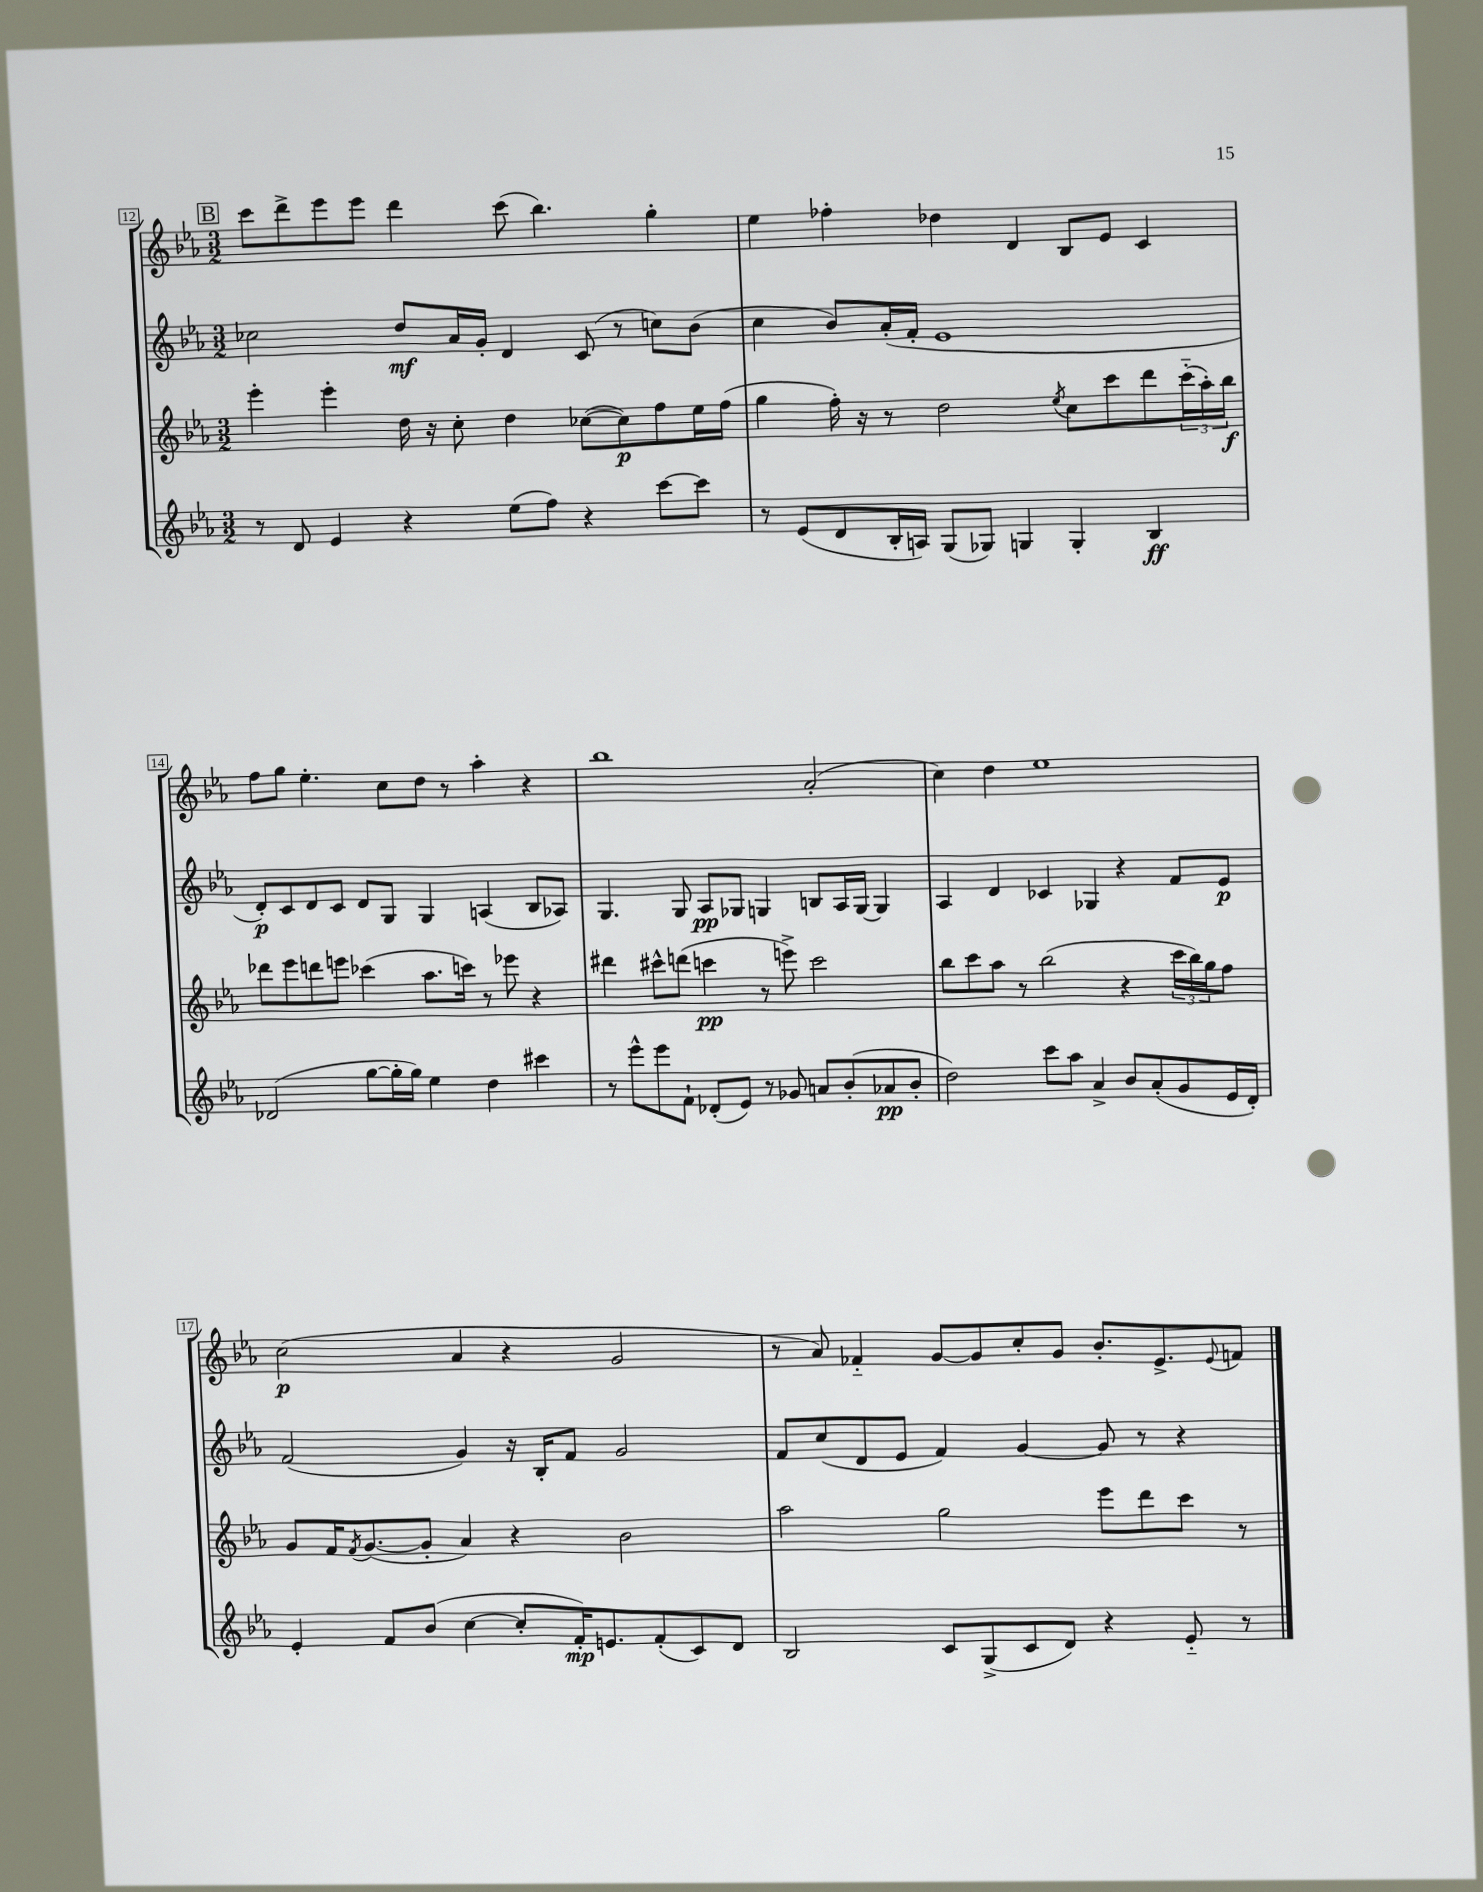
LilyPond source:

<<
\new StaffGroup <<
\new Staff = "s0" {
    \clef treble \key ees \major \numericTimeSignature \time 3/2
    \mark \markup { \box "B" } c'''8 d'''8-> ees'''8 ees'''8 d'''4 c'''8( bes''4.) g''4-. |
    ees''4 fes''4-. des''4 d'4 bes8 ees'8 c'4 |
    f''8 g''8 ees''4.-. c''8 d''8 r8 aes''4-. r4 |
    bes''1 aes'2-.( |
    c''4) d''4 ees''1 |
    c''2\p( aes'4 r4 g'2 |
    r8 aes'8) fes'4-_ g'8~ g'8 c''8-. g'8 bes'8.-. ees'8.-> \appoggiatura { ees'8 } f'8 \bar "|." |
}
\new Staff = "s1" {
    \clef treble \key ees \major \numericTimeSignature \time 3/2
    \mark \markup { \box "B" } ces''2 d''8\mf aes'16 g'16-. d'4 c'8( r8 c''8) bes'8( |
    c''4 bes'8) aes'16-.( f'16-. ees'1 |
    d'8-.\p) c'8 d'8 c'8 d'8 g8 g4 a4( bes8 aes8) |
    g4. g8 aes8\pp ges8 g4 b8 aes16 g16~ g4 |
    aes4 d'4 ces'4 ges4 r4 f'8 ees'8\p |
    f'2( g'4) r16 bes16-. f'8 g'2 |
    f'8 c''8( d'8 ees'8 f'4) g'4~ g'8 r8 r4 \bar "|." |
}
\new Staff = "s2" {
    \clef treble \key ees \major \numericTimeSignature \time 3/2
    \mark \markup { \box "B" } ees'''4-. ees'''4-. d''16 r16 c''8-. d''4 ces''8~( ces''8\p) f''8 ees''16 f''16( |
    g''4 f''16-.) r16 r8 d''2 \acciaccatura { ees''8 } c''8 c'''8 d'''8 \tuplet 3/2 { c'''16-_( aes''16-.) bes''16\f } |
    des'''8 ees'''8 d'''8 e'''8 ces'''4( aes''8. c'''16) r8 ees'''8 r4 |
    dis'''4 cis'''8-^ d'''8( c'''4\pp r8 e'''8->) c'''2 |
    bes''8 c'''8 aes''8 r8 bes''2( r4 \tuplet 3/2 { c'''16 bes''16) g''16 } f''8 |
    g'8 f'16 \acciaccatura { f'8 } g'8.~( g'8-. aes'4) r4 bes'2 |
    aes''2 g''2 ees'''8 d'''8 c'''8 r8 \bar "|." |
}
\new Staff = "s3" {
    \clef treble \key ees \major \numericTimeSignature \time 3/2
    \mark \markup { \box "B" } r8 d'8 ees'4 r4 ees''8( f''8) r4 c'''8~ c'''8 |
    r8 ees'8( d'8 bes16-. a16) g8( ges8) g4 g4-. bes4\ff |
    des'2( g''8~ g''16-. g''16) ees''4 d''4 cis'''4 |
    r8 ees'''8-^ ees'''8 f'8-! des'8-.( ees'8) r8 ges'8 a'8 bes'8-.( aes'8\pp bes'8-. |
    d''2) c'''8 aes''8 aes'4-> bes'8 aes'8-.( g'8 ees'16 d'16-.) |
    ees'4-. f'8 bes'8( c''4~ c''8-. f'16-.\mp) e'8. f'8-.( c'8) d'8 |
    bes2 c'8 g8->( c'8 d'8) r4 ees'8-_ r8 \bar "|." |
}
>>
>>
\layout { \context { \Score currentBarNumber = #12 \override BarNumber.stencil = #(make-stencil-boxer 0.1 0.3 ly:text-interface::print) } }
